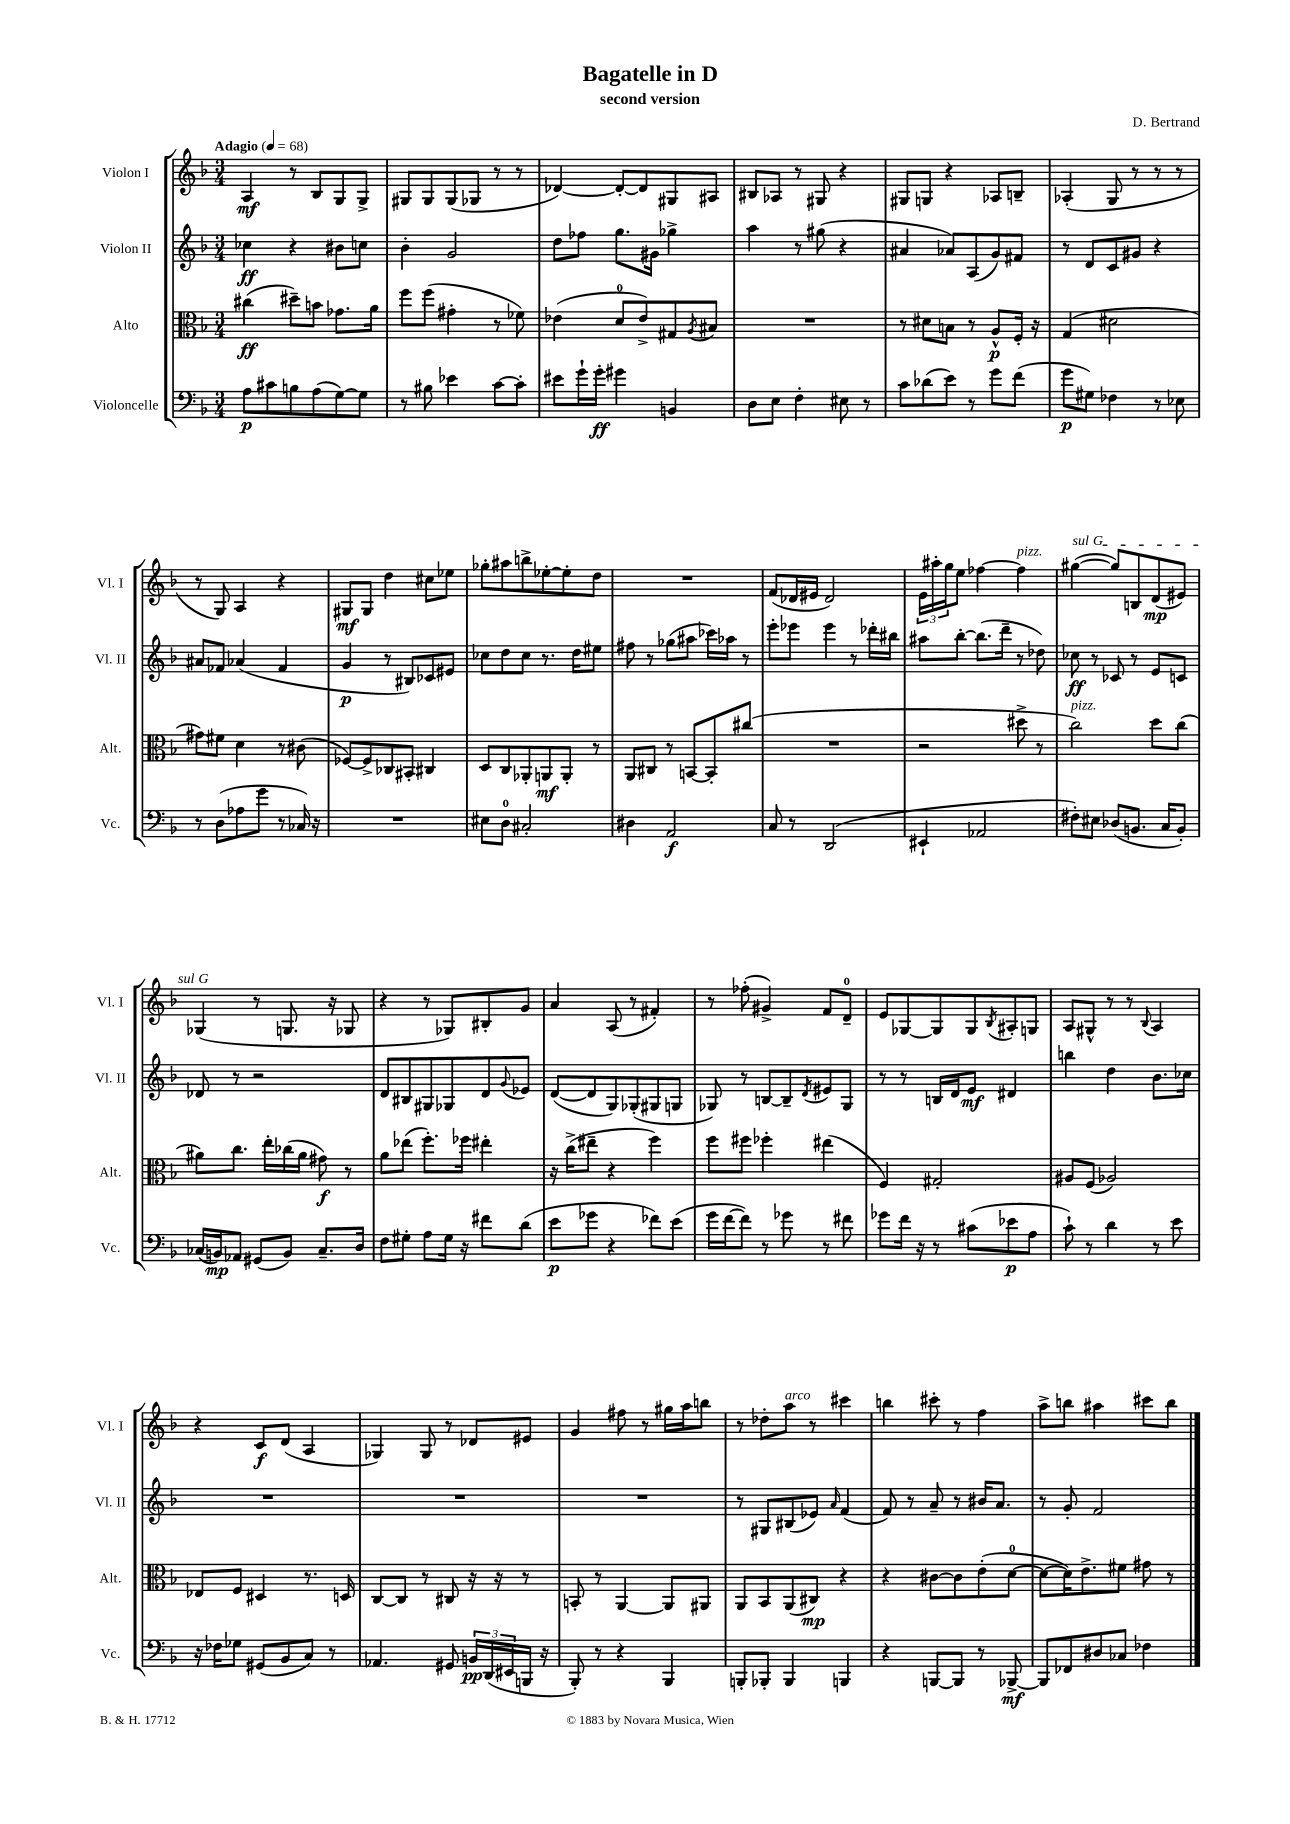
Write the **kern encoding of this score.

**kern	**dynam	**kern	**dynam	**kern	**dynam	**kern	**dynam
*part4	*part4	*part3	*part3	*part2	*part2	*part1	*part1
*staff4	*staff4	*staff3	*staff3	*staff2	*staff2	*staff1	*staff1
*I"Violoncelle	*	*I"Alto	*	*I"Violon II	*	*I"Violon I	*
*I'Vc.	*	*I'Alt.	*	*I'Vl. II	*	*I'Vl. I	*
*clefF4	*	*clefC3	*	*clefG2	*	*clefG2	*
*k[b-]	*	*k[b-]	*	*k[b-]	*	*k[b-]	*
*M3/4	*	*M3/4	*	*M3/4	*	*M3/4	*
*MM68	*	*MM68	*	*MM68	*	*MM68	*
=1	=1	=1	=1	=1	=1	=1	=1
!	!	!	!	!	!	!LO:TX:a:B:t=Adagio	!
8A\L	p	(4cc#X\	ff	4cc-X\	ff	4A/	mf
8c#X\	.	.	.	.	.	.	.
8Bn\	.	8dd#X~\L)	.	4r	.	8r	.
(8A\	.	8bn\J	.	.	.	8B-/L	.
[8G\)	.	8.g-X\L	.	8b#X\L	.	8G/	.
8G\J]	.	.	.	8ccn\J	.	8G^/J	.
.	.	16a\Jk	.	.	.	.	.
=2	=2	=2	=2	=2	=2	=2	=2
8r	.	8ff\L	.	4b-'\	.	8G#X/L	.
8B#X\	.	(8ff\J	.	.	.	8G#/	.
4e-X\	.	4g#X'\	.	2g/	.	(8G#/	.
.	.	.	.	.	.	8G-X/J	.
[8c\L	.	8r	.	.	.	8r	.
8c'\J]	.	8f-X\)	.	.	.	8r	.
=3	=3	=3	=3	=3	=3	=3	=3
8e#X\L	.	(4e-X\	.	8dd\L	.	[4d-X/)	.
16g`\L	.	.	.	8ff-X\J	.	.	.
16g'\JJ	ff	.	.	.	.	.	.
4g#X\	.	8d/L	.	8.gg\L	.	8d-'/L_	.
.	.	8e-^/)	.	.	.	8d-/]	.
.	.	.	.	16g#X\Jk	.	.	.
4BBn/	.	8G#X/	.	4gg-X^\	.	8G#X/	.
.	.	8qA/	.	.	.	.	.
.	.	8B#X/J	.	.	.	8A#X/J	.
=4	=4	=4	=4	=4	=4	=4	=4
8D\L	.	2.r	.	4aa\	.	8B#X/L	.
8E\J	.	.	.	.	.	8A-X/J	.
4F'\	.	.	.	8r	.	8r	.
.	.	.	.	(8gg#X\	.	8G#X/	.
8E#X\	.	.	.	4r	.	4r	.
8r	.	.	.	.	.	.	.
=5	=5	=5	=5	=5	=5	=5	=5
8c\L	.	8r	.	4a#X/	.	8G#X/L	.
(8d-X\	.	8d#X\L	.	.	.	8Gn/J	.
8e\J)	.	8Bn\J	.	8a-X/L)	.	4r	.
8r	.	8r	.	(8A/	.	.	.
8g\L	.	8A^^/L	p	8g/)	.	8A-X/L	.
(8f\J	.	16F'/Jk	.	8f#X/J	.	8Bn~/J	.
.	.	16r	.	.	.	.	.
=6	=6	=6	=6	=6	=6	=6	=6
8g\L	p	(4G/	.	8r	.	(4A-X'/	.
8G#X\J)	.	.	.	8d/L	.	.	.
4F-X\	.	2d#X\	.	8c/	.	8G/	.
.	.	.	.	8g#X/J	.	8r	.
8r	.	.	.	4r	.	8r	.
8E-X\	.	.	.	.	.	8r	.
!!LO:LB:g=z
=7	=7	=7	=7	=7	=7	=7	=7
8r	.	8g#X\L)	.	8a#X/L	.	8r	.
(8D\L	.	8f#X\J	.	8f-X/J	.	8G/)	.
8A-X\	.	4d\	.	(4a-X/	.	4A/	.
8g\J	.	.	.	.	.	.	.
8r	.	8r	.	4f-/	.	4r	.
16C-X/)	.	(8c#X\	.	.	.	.	.
16r	.	.	.	.	.	.	.
=8	=8	=8	=8	=8	=8	=8	=8
2.r	.	[8F-X/L)	.	4g/	p	8G#X/L	mf
.	.	8F-^/]	.	.	.	8G#/J	.
.	.	8C-X/	.	8r	.	4dd\	.
.	.	8BB#X'/J	.	8B#X/L)	.	.	.
.	.	4C#X/	.	8c-X/	.	8cc#X\L	.
.	.	.	.	8e#X/J	.	8ee-X\J	.
=9	=9	=9	=9	=9	=9	=9	=9
8E#X\L	.	8D/L	.	8cc-X\L	.	8gg-X'\L	.
8D\J	.	8C/	.	8dd\	.	8aa#X\	.
2C#X'/	.	8AA-X'/	.	8cc-\J	.	8bbn^\	.
.	.	8AAn/	mf	8.r	.	[8ee-X'\	.
.	.	8AA'/J	.	.	.	8ee-'\]	.
.	.	.	.	16dd\KL	.	.	.
.	.	8r	.	8ee#X\J	.	8dd\J	.
=10	=10	=10	=10	=10	=10	=10	=10
4D#X\	.	8AA/L	.	8ff#X\	.	2.r	.
.	.	8C#X/J	.	8r	.	.	.
2AA/	f	8r	.	(8gg-X\L	.	.	.
.	.	[8BBn/L	.	8aa#X\J	.	.	.
.	.	8BB'/]	.	16ccc-X\LL)	.	.	.
.	.	.	.	16aa-X\JJ	.	.	.
.	.	(8cc#X/J	.	8r	.	.	.
=11	=11	=11	=11	=11	=11	=11	=11
8C/	.	2.r	.	8eee'\L	.	(8f/L	.
8r	.	.	.	8eee-X\J	.	16d-X/L	.
.	.	.	.	.	.	16e#X/JJ	.
(2DD/	.	.	.	4eee-\	.	2d-/)	.
.	.	.	.	8r	.	.	.
.	.	.	.	16ddd-X'\LL	.	.	.
.	.	.	.	16bb#X\JJ	.	.	.
=12	=12	=12	=12	=12	=12	=12	=12
4EE#X`/	.	2r	.	8aa#X\L	.	24e\LL	.
.	.	.	.	.	.	24aa#X'\	.
.	.	.	.	.	.	24gg\J	.
.	.	.	.	[8bb-'\J	.	8ee\J	.
2AA-X/	.	.	.	(8.bb-\L]	.	[4ff-X\	.
.	.	.	.	16ddd~\Jk	.	.	.
!	!	!	!	!	!	!LO:TX:a:i:t=pizz.	!
.	.	8dd#X^\	.	8r	.	4ff-\]	.
.	.	8r	.	8dd-X\)	.	.	.
=13	=13	=13	=13	=13	=13	=13	=13
!	!	!	!	!	!	!LO:TX:a:i:t=sul G	!
!	!	!LO:TX:a:i:t=pizz.	!	!	!	!	!
8F#X'\L)	.	2cc\)	.	8cc-X\	ff	([4gg#X\	.
8E#X\J	.	.	.	8r	.	.	.
(8D-X/L	.	.	.	8c-X/	.	8gg#/L])	.
8.BBn/J	.	.	.	8r	.	8Bn/	.
.	.	8dd\L	.	8e/L	.	(8d/	mp
16C/KL	.	.	.	.	.	.	.
8BB'/J)	.	(8cc\J	.	8cn/J	.	8e#X/J)	.
!!LO:LB:g=z
=14	=14	=14	=14	=14	=14	=14	=14
(16C-X/LL	.	8a#X\L)	.	8d-X/	.	(4G-X/	.
16BBn/J)	mp	.	.	.	.	.	.
8AA-X/J	.	8.cc\J	.	8r	.	.	.
(8GG#X/L	.	.	.	2r	.	8r	.
.	.	16ee'\LL	.	.	.	.	.
8BB/J)	.	(16cc-X\	.	.	.	8.Gn/	.
.	.	16a#\JJ	.	.	.	.	.
8.C-~/L	.	8g#X\)	f	.	.	.	.
.	.	.	.	.	.	16r	.
.	.	8r	.	.	.	8G-X/	.
16D/Jk	.	.	.	.	.	.	.
=15	=15	=15	=15	=15	=15	=15	=15
8F\L	.	8a\L	.	8d/L	.	4r	.
8G#X'\J	.	(8ee-X\J	.	8B#X/	.	.	.
8A\L	.	8.ff'\L)	.	8G#X/	.	8r	.
16G#\Jk	.	.	.	8G-X/	.	8G-X/L)	.
16r	.	16ff-X\Jk	.	.	.	.	.
8f#X\L	.	4ee#X'\	.	8d/	.	8B#X'/	.
.	.	.	.	8qqg/	.	.	.
(8d\J	.	.	.	8e-X/J	.	8g/J	.
=16	=16	=16	=16	=16	=16	=16	=16
8e\L	p	16r	.	([8d/L	.	4a/	.
.	.	(16cc^\KL	.	.	.	.	.
8g-X\J	.	8ee#X~\J	.	8d/]	.	.	.
4r	.	4r	.	8G/)	.	(8A/	.
.	.	.	.	(8G-X'/	.	8r	.
8f-X\L)	.	4ff\)	.	8G#X/	.	4f#X'/)	.
(8e\J	.	.	.	8Gn/J	.	.	.
=17	=17	=17	=17	=17	=17	=17	=17
16g\LL	.	8ff\L	.	8G-X/)	.	8r	.
[16f\J	.	.	.	.	.	.	.
8f\J])	.	8ff#X\J	.	8r	.	(8ff-X'\	.
8r	.	4ff-X'\	.	[8Bn/L	.	4g#X^/)	.
8g-X\	.	.	.	8B~/]	.	.	.
.	.	.	.	8qd/	.	.	.
8r	.	(4ee#X\	.	8e#X/	.	8f/L	.
8f#X\	.	.	.	8G-/J	.	8d~/J	.
=18	=18	=18	=18	=18	=18	=18	=18
8g-X\L	.	4F/)	.	8r	.	8e/L	.
16f\Jk	.	.	.	8r	.	[8G-X/	.
16r	.	.	.	.	.	.	.
8r	.	2G#X'/	.	16Bn/LL	.	8G-/]	.
.	.	.	.	16d/J	.	.	.
(8c#X\L	.	.	.	8e/J	mf	8G-/	.
.	.	.	.	.	.	8qB-/	.
8e-X\	p	.	.	4d#X/	.	8A#X'/	.
8A\J	.	.	.	.	.	8Gn/J	.
=19	=19	=19	=19	=19	=19	=19	=19
8c`\)	.	8A#X/L	.	4bbn\	.	8A/L	.
8r	.	(8F/J	.	.	.	8G#X^^/J	.
4d\	.	2A-X/)	.	4dd\	.	8r	.
.	.	.	.	.	.	8r	.
.	.	.	.	.	.	8qqB-/	.
8r	.	.	.	8.b-\L	.	4A/	.
8e\	.	.	.	.	.	.	.
.	.	.	.	16cc-X\Jk	.	.	.
!!LO:LB:g=z
=20	=20	=20	=20	=20	=20	=20	=20
16r	.	8E-X/L	.	2.r	.	4r	.
16F-X\KL	.	.	.	.	.	.	.
8G-X\J	.	8F/J	.	.	.	.	.
(8GG#X/L	.	4D#X/	.	.	.	8c/L	f
8BB-/	.	.	.	.	.	(8d/J	.
8C/J)	.	8.r	.	.	.	4A/	.
8r	.	.	.	.	.	.	.
.	.	16Dn/	.	.	.	.	.
=21	=21	=21	=21	=21	=21	=21	=21
4.AA-X/	.	[8C/L	.	2.r	.	4G-X/)	.
.	.	8C/J]	.	.	.	.	.
.	.	8r	.	.	.	8G-/	.
8GG#X/	.	8C#X/	.	.	.	8r	.
24BBn/LL	pp	16r	.	.	.	8d-X/L	.
(24DD/	.	.	.	.	.	.	.
.	.	16r	.	.	.	.	.
24EE#X/	.	.	.	.	.	.	.
16BBBn/JJ	.	8r	.	.	.	8e#X/J	.
16r	.	.	.	.	.	.	.
=22	=22	=22	=22	=22	=22	=22	=22
8BBB-'/)	.	8BBn'/	.	2.r	.	4g/	.
8r	.	8r	.	.	.	.	.
4r	.	[4AA/	.	.	.	8ff#X\	.
.	.	.	.	.	.	8r	.
4BBB-/	.	8AA/L]	.	.	.	16gg#X\LL	.
.	.	.	.	.	.	16aa\J	.
.	.	8AA#X/J	.	.	.	8bbn\J	.
=23	=23	=23	=23	=23	=23	=23	=23
8BBBn'/L	.	8AA/L	.	8r	.	8r	.
8BBB-X'/J	.	8BB-/	.	8G#X/L	.	8dd-X'\L	.
!	!	!	!	!	!	!LO:TX:a:i:t=arco	!
4BBB-/	.	(8AA/	.	(8B#X/	.	8aa\J	.
.	.	8C#X/J)	mp	8e-X/J)	.	8r	.
.	.	.	.	16qqa/	.	.	.
4BBBn/	.	4r	.	(4f/	.	4ccc#X\	.
=24	=24	=24	=24	=24	=24	=24	=24
4r	.	4r	.	8f/)	.	4bbn\	.
.	.	.	.	8r	.	.	.
[8BBBn/L	.	[8c#X\L	.	8a~/	.	8ccc#X'\	.
8BBB/J]	.	8c#\]	.	8r	.	8r	.
8r	.	(8e'\	.	16b#X/KL	.	4ff\	.
.	.	.	.	8.a/J	.	.	.
[8BBB-X^/	mf	[8d\J	.	.	.	.	.
=25	=25	=25	=25	=25	=25	=25	=25
8BBB-/L]	.	8d\L_	.	8r	.	8aa^\L	.
8FF-X/	.	16d\K])	.	8g'/	.	8bbn\J	.
.	.	8.e^\	.	.	.	.	.
8D#X/	.	.	.	2f/	.	4aa#X\	.
8C-X/J	.	8f#X\J	.	.	.	.	.
4F-X\	.	8g#X\	.	.	.	8ccc#X\L	.
.	.	8r	.	.	.	8bb\J	.
==	==	==	==	==	==	==	==
*-	*-	*-	*-	*-	*-	*-	*-
